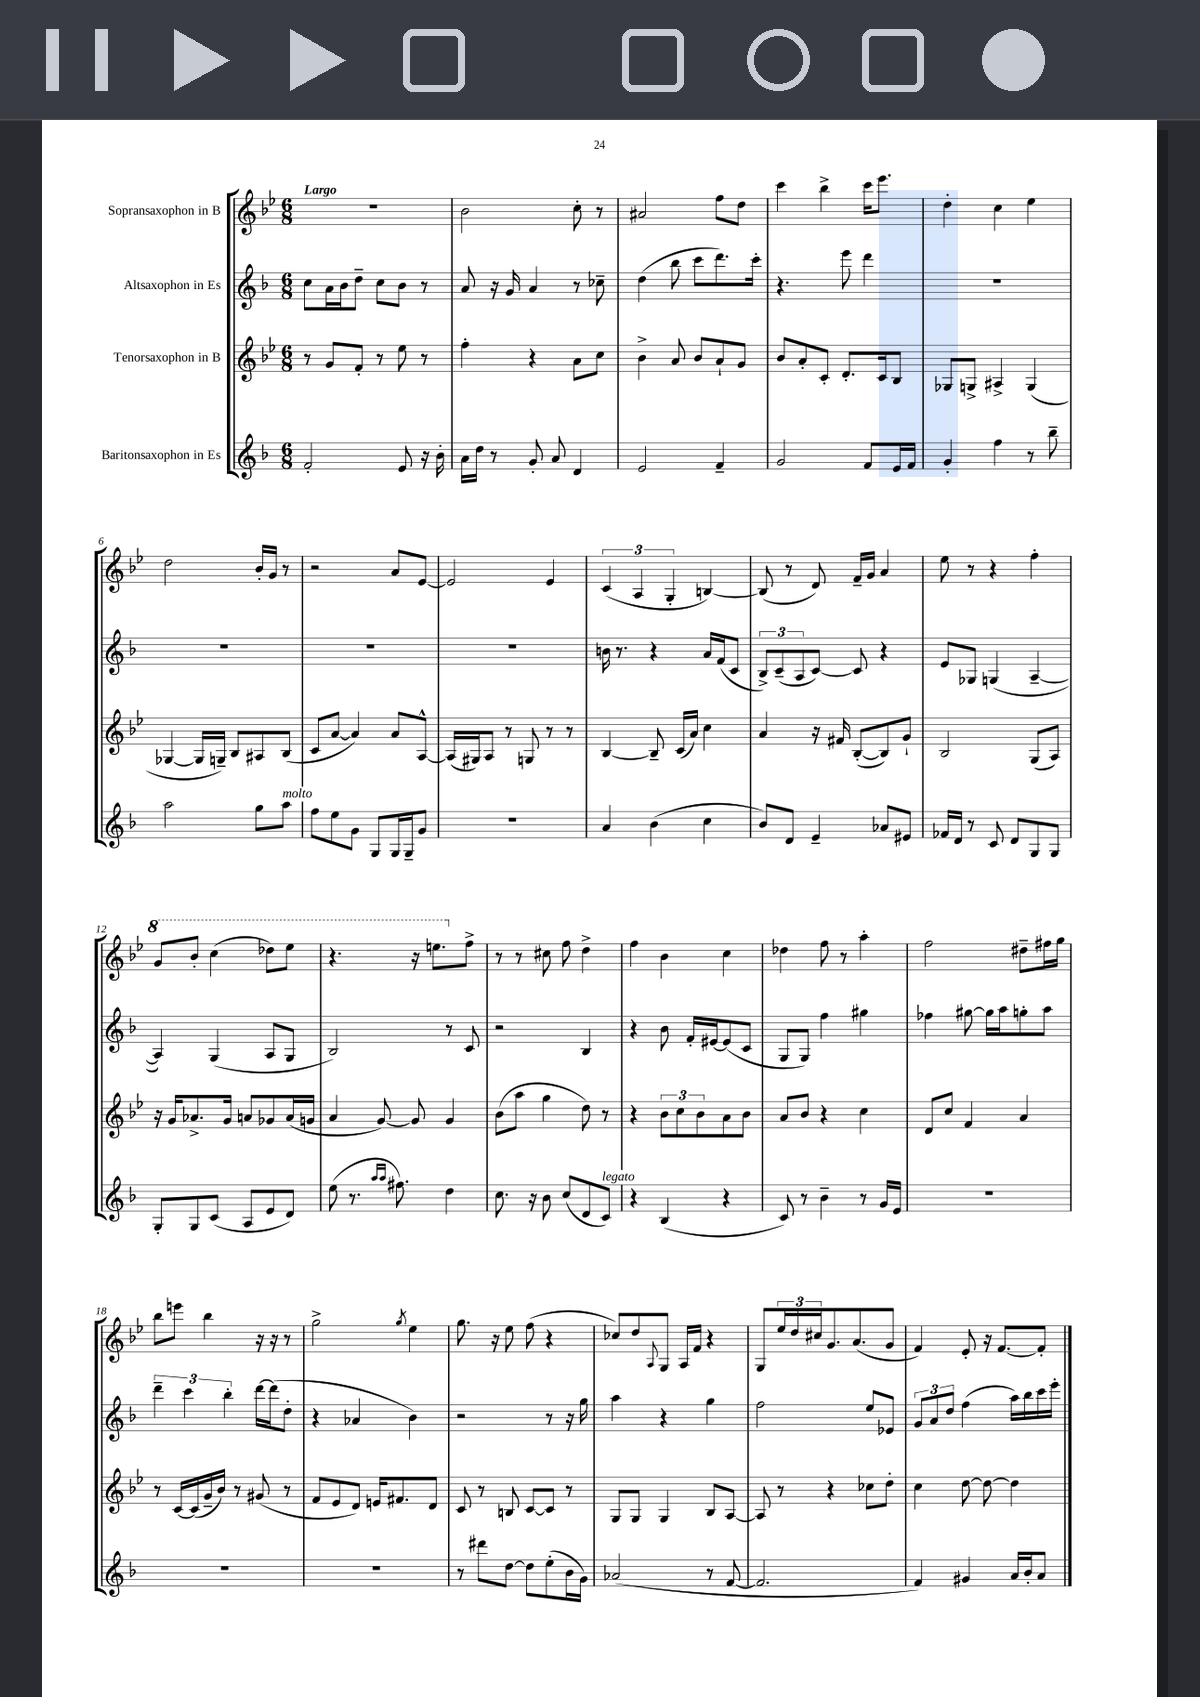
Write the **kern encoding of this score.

**kern	**kern	**kern	**kern
*staff4	*staff3	*staff2	*staff1
*clefG2	*clefG2	*clefG2	*clefG2
*k[b-]	*k[b-e-]	*k[b-]	*k[b-e-]
*M6/8	*M6/8	*M6/8	*M6/8
2f'	8r	8cc	2.r
.	8g	16a	.
.	.	16b-	.
.	8f'	8dd~	.
.	8r	8cc	.
8e	8ee-	8b-	.
16r	8r	8r	.
16b-'	.	.	.
=	=	=	=
16a	4ff'	8a	2b-
16dd	.	.	.
8r	.	16r	.
.	.	16g	.
8g'	4r	4a	.
8a	.	.	.
4d	8a	8r	8cc'
.	8cc	8cc-~	8r
=	=	=	=
2e	4b-^	(4dd	2a#
.	8a	8bb-	.
.	8b-	8ccc	.
4f~	8a`	8.ddd)	8ff
.	8g	.	8dd
.	.	16ccc'	.
=	=	=	=
2g	8b-	4.r	4ccc
.	8a'	.	.
.	8c'	.	4bb-^
.	8.d'	8eee	.
8f	.	4ddd	16ccc
.	16c	.	8.eee-
16e	8B-	.	.
16f	.	.	.
=	=	=	=
4g'	8G-	2.r	4dd'
.	8G^	.	.
4ff	4A#^	.	4cc
8r	(4G	.	4ee-
8bb-~	.	.	.
=	=	=	=
2aa	[4G-	2.r	2dd
.	16G-]	.	.
.	16G~)	.	.
.	8B-	.	.
8gg	8A#	.	16b-'
.	.	.	16g
8aa	(8B-	.	8r
=	=	=	=
8ff	8c	2.r	2r
8ee	[8a	.	.
8g	4a])	.	.
8G	.	.	.
16G	8a	.	8a
16G~	.	.	.
8g	[8A^^	.	[8e-
=	=	=	=
2.r	(16A]	2.r	2e-]
.	16G#)	.	.
.	8A	.	.
.	8r	.	.
.	8G	.	.
.	8r	.	4e-
.	8r	.	.
=	=	=	=
4a	[4B-	16b	(6c
.	.	8.r	.
.	.	.	6A
(4b-	8B-~]	4r	.
.	.	.	6G'
.	(16c	.	.
.	16a)	.	.
4cc	4cc	16a	[4B)
.	.	(16f	.
.	.	8c	.
=	=	=	=
8b-)	4a	12B-^)	(8B]
.	.	(12c~	.
8d	.	.	8r
.	.	12A	.
4e~	16r	[8c)	8d)
.	16f#	.	.
.	([8B-'	8c]	16f~
.	.	.	16g
8a-	8B-])	4r	4a
8e#	8g`	.	.
=	=	=	=
16f-	2B-	8e	8ee-
16d	.	.	.
8r	.	8G-	8r
8c	.	(4G	4r
8d	.	.	.
8G	(8G	[4A~	4ff'
8G	8A)	.	.
=	=	=	=
8G'	16r	4A])	8gg
.	16g	.	.
8G	8.a-^	.	8bb-'
(8c	.	(4G	(4ccc
.	16g	.	.
8A	8a	.	.
8e	8g-	8A	8ddd-)
8d)	(16a	8G	8eee-
.	16g	.	.
=	=	=	=
(8ee	4a	2B-)	4.r
8.r	.	.	.
.	[8g)	.	.
16qqaa	.	.	.
16qqaa	.	.	.
8.ff#)	.	.	.
.	8g]	.	16r
.	.	.	8.eee
4dd	4g	8r	.
.	.	8c	8ff^
=	=	=	=
8.cc	(8b-	2r	8r
.	8aa	.	8r
16r	.	.	.
8b-	4gg	.	8cc#
(8cc	.	.	8ff
8d	8dd)	4B-	4dd^
8c)	8r	.	.
=	=	=	=
4r	4r	4r	4ff
(4B-	12b-	8b-	4b-
.	12cc	.	.
.	.	16f'	.
.	12b-	.	.
.	.	[16e#	.
4r	8a	(8e#]	4cc
.	8b-	8c	.
=	=	=	=
8c)	8a	8G	4dd-
8r	8b-	8G)	.
4b-~	4r	4ff	8ff
.	.	.	8r
8r	4cc	4gg#	4aa'
16g	.	.	.
16e	.	.	.
=	=	=	=
2.r	8d	4ff-	2ff
.	8cc	.	.
.	4f	[8gg#	.
.	.	16gg#]	.
.	.	16aa	.
.	4a	8gg'	8dd#~
.	.	8aa	16ff#
.	.	.	16gg
=	=	=	=
2.r	8r	6ddd~	8bb-
.	[16c	.	8eee
.	.	6ccc	.
.	(16c]	.	.
.	16g~	.	4bb-
.	16b-)	.	.
.	.	6bb-'	.
.	8r	.	.
.	(8g#	[16ddd	16r
.	.	(16ddd]	16r
.	8r	8dd'	8r
=	=	=	=
2.r	8f	4r	2gg^
.	8e-	.	.
.	8d)	4a-	.
.	16e	.	.
.	8.f#	.	.
.	.	.	8qgg
.	.	4b-)	4ee-
.	8d	.	.
=	=	=	=
8r	8c	2r	8.gg
8ddd#	8r	.	.
.	.	.	16r
[8dd	8B	.	8ee-
8dd]	[8c	.	(8ff
(8ee'	8c]	8r	4r
16b-	8r	16r	.
16g)	.	16gg	.
=	=	=	=
(2a-	8G	4aa	8cc-)
.	8G	.	8dd
.	.	.	8qqA
.	4G	4r	8G
.	.	.	16A
.	.	.	16f
8r	8B-	4gg	4r
[8f	[8A	.	.
=	=	=	=
2.f]	8A]	2ff	8G
.	8r	.	24ee-
.	.	.	24dd
.	.	.	24cc#
.	4r	.	8.g
.	.	.	(8.a
.	8cc-	8ee	.
.	8dd'	8e-	8g
=	=	=	=
4f)	4cc	12g	4f)
.	.	12a	.
.	.	12dd	.
4g#	[8dd	(4ff	8e-'
.	8dd_	.	16r
.	.	.	[8.f
16a	4dd]	16aa)	.
16b-'	.	16bb-	.
8a	.	16ccc	8f']
.	.	16eee'	.
==	==	==	==
*-	*-	*-	*-
